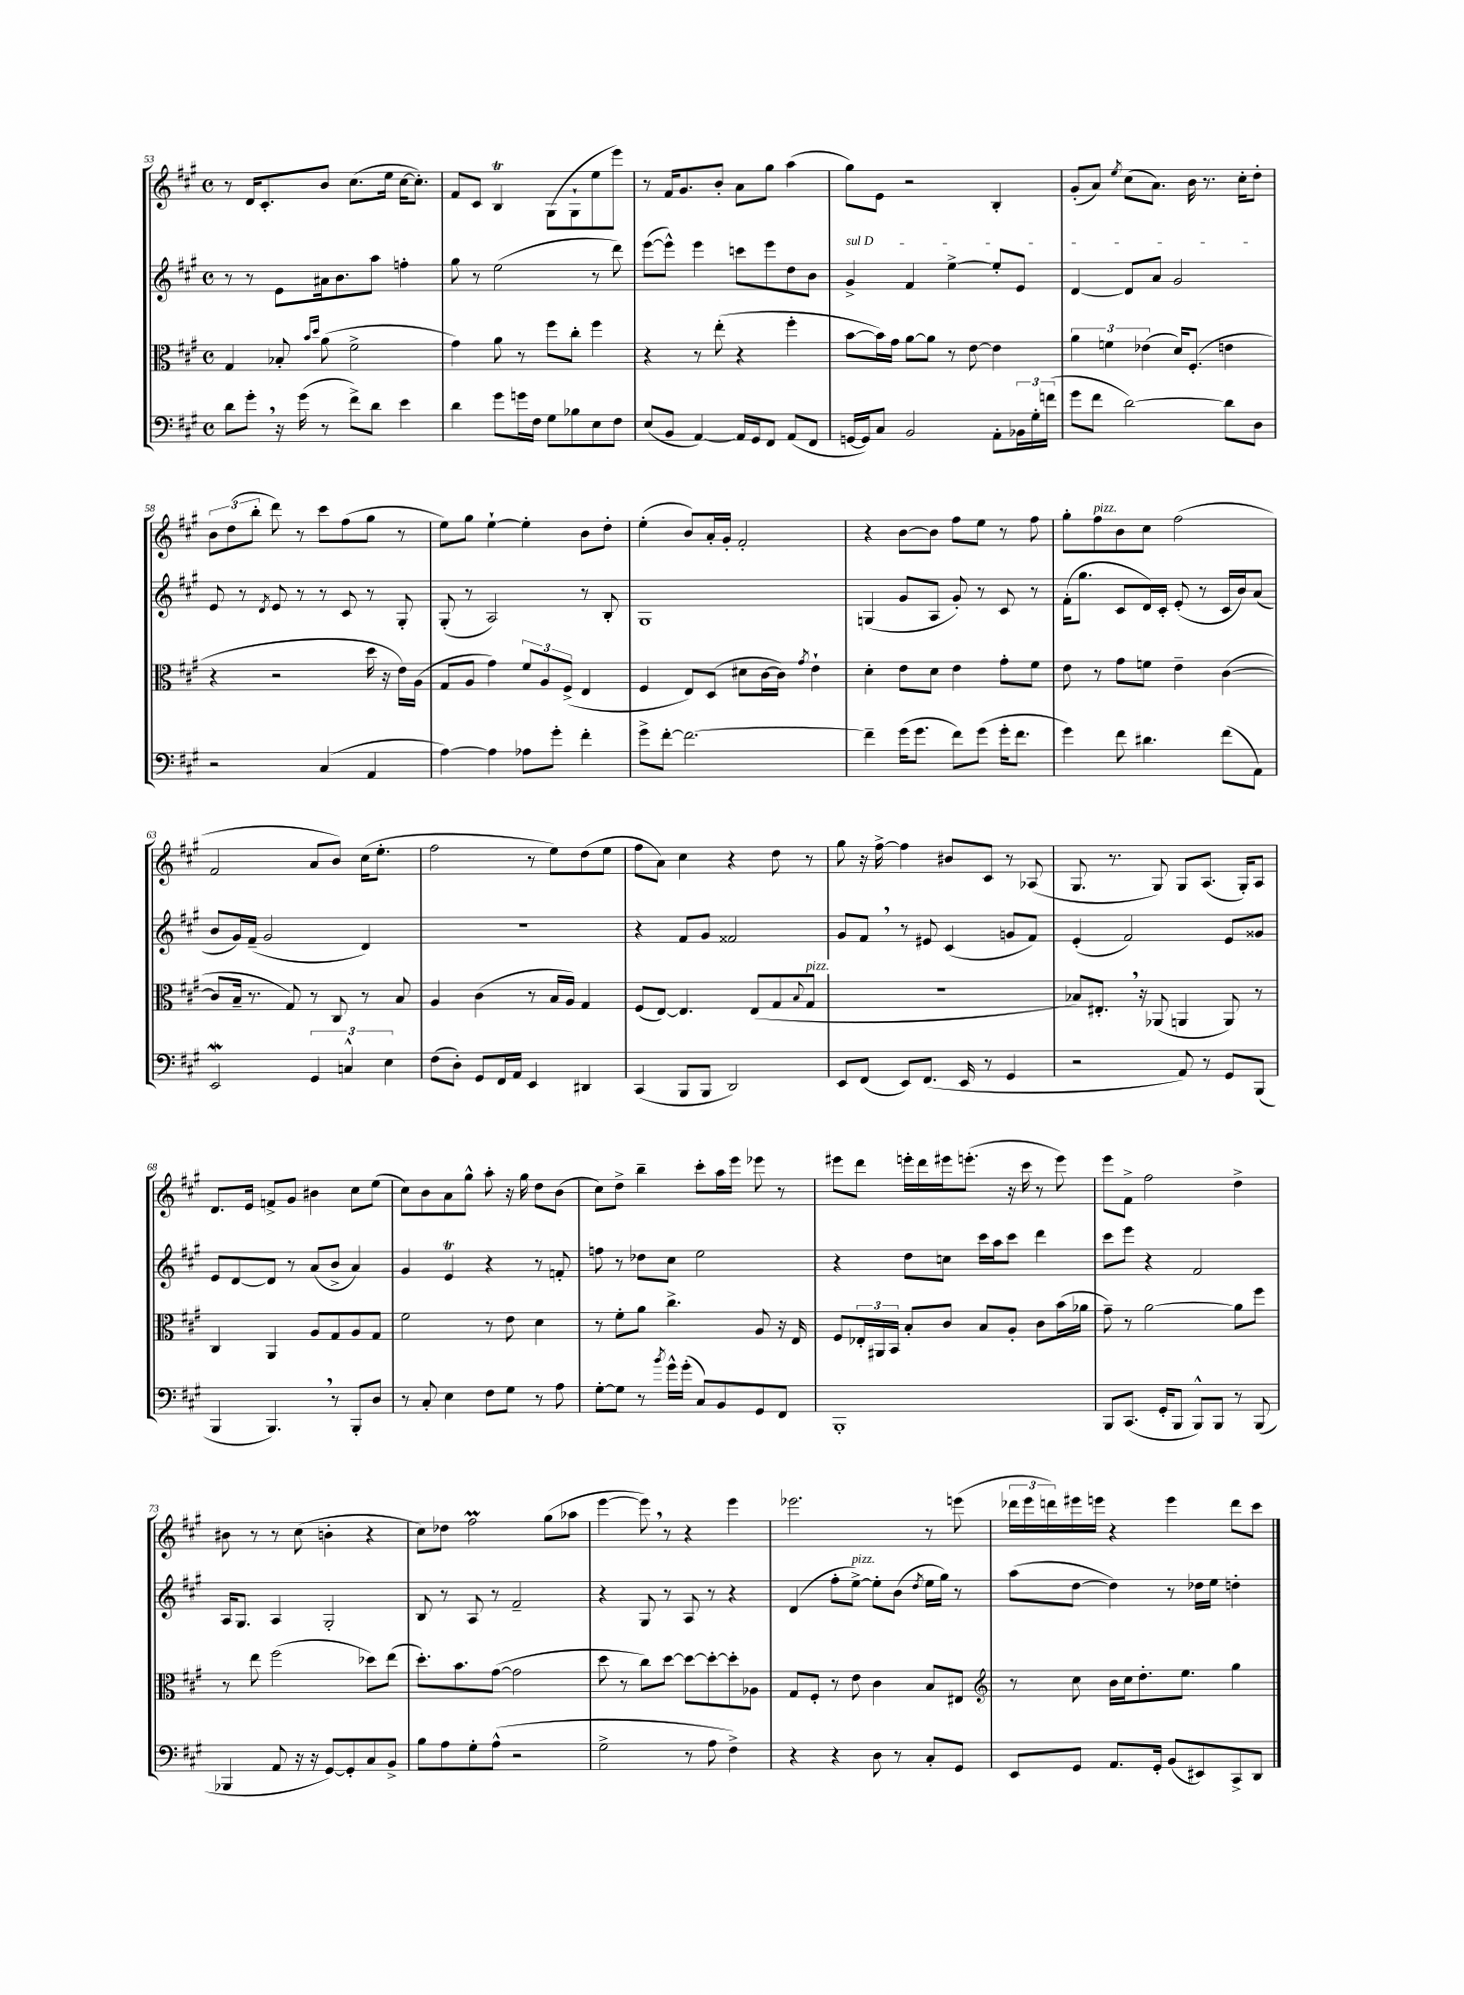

**kern	**kern	**kern	**kern
*staff4	*staff3	*staff2	*staff1
*clefF4	*clefC3	*clefG2	*clefG2
*k[f#c#g#]	*k[f#c#g#]	*k[f#c#g#]	*k[f#c#g#]
*M4/4	*M4/4	*M4/4	*M4/4
*met(c)	*met(c)	*met(c)	*met(c)
8d\L	4G#/	8r	8r
8g#'\J	.	8r	16d/LK
.	.	.	8.c#'/
16r	8B-'/	8e\L	.
(16g#\	.	.	.
.	16qqb/LL	.	.
.	16qqdd/JJ	.	.
8r	(8a\	16a#\k	8b/J
.	.	8.b\	.
8f#^\L)	2f#^\	.	(8.cc#\L
8d\J	.	8aa\J	.
.	.	.	16ee\Jk
4e\	.	4ff'\	[16cc#\LK
.	.	.	8.cc#'\]J)
=	=	=	=
4d\	4g#\)	8gg#\	8f#/L
.	.	8r	8c#/J
8g#\L	8a\	(2ee\	4B/
16g\L	8r	.	.
16F#\JJ	.	.	.
8G#\L	8ff#\L	.	(8G#\L
8B-\	8cc#'\J	.	8G#`\
8E\	4ff#\	8r	8ee\
8F#\J	.	8ddd\)	8eee\J)
=	=	=	=
(8E/L	4r	([8eee\L	8r
8BB/J	.	8eee^^\]J)	16f#/LK
.	.	.	8.g#/
[4AA/)	8r	4eee\	.
.	(8ee'\	.	8b'/J
16AA/]LL	4r	8ccc\L	8a\L
16GG#/J	.	.	.
8FF#/J	.	8eee\	8gg#\J
(8AA/L	4ff#'\	8dd\	(4aa\
8FF#/J	.	8b\J	.
=	=	=	=
[16GG/LL	[8b\L	4g#^/	8gg#\L)
16GG/]J)	.	.	.
8C#/J	16b\]L)	.	8e\J
.	16g#\JJ	.	.
2BB/	[8a\L	4f#/	2r
.	8a\]J	.	.
.	8r	[4ee^\	.
.	[8e\	.	.
8AA'\L	4e\]	8ee'/]L	4B'/
24BB-\L	.	8e/J	.
24G#'\	.	.	.
(24f\JJ	.	.	.
=	=	=	=
8g#\L	6a\	[4d/	(8g#'/L
8f#\J	.	.	8a/J)
.	6f\	.	.
.	.	.	8qee/
[2d\)	.	8d/]L	(8cc#\L
.	(6e-\	.	.
.	.	8a/J	8.a\J)
.	16d/LK)	2g#/	.
.	(8.F#'/J	.	16b\
.	.	.	8.r
8d\]L	4e\	.	.
.	.	.	16cc#'\LK
8D\J	.	.	8dd'\J
=	=	=	=
2r	4r	8e/	12b\L
.	.	.	(12dd\
.	.	8r	.
.	.	.	12bb'\J
.	.	8qd/	.
.	2r	8e/	8ddd\)
.	.	8r	8r
(4C#/	.	8r	8ccc#\L
.	.	8c#/	(8ff#\
4AA/	16dd\	8r	8gg#\J
.	16r	.	.
.	16e\LL)	8G#'/	8r
.	(16A\JJ	.	.
=	=	=	=
[4A\)	8G#/L	(8G#'/	8ee\L)
.	8A/J	8r	8gg#\J
4A\]	4g#\)	2A/)	[4ee`\
8A-\L	12f#/L	.	4ee'\]
.	12A/	.	.
8g#'\J	.	.	.
.	(12F#^/J	.	.
4f#'\	4E/	8r	8b\L
.	.	8B'/	8dd'\J
=	=	=	=
8g#^\L	4F#/	1G#	(4ee'\
[8f#'\J	.	.	.
2.f#\_	8E/L)	.	8b/L)
.	(8D/J	.	16a'/L
.	.	.	16g#'/JJ
.	8d#\L	.	2f#'/
.	[16c#\L	.	.
.	16c#\]JJ)	.	.
.	8qg#/	.	.
.	4e`\	.	.
=	=	=	=
4f#~\]	4d'\	(4G/	4r
(16g#\LK	8e\L	8g#/L	[8b\L
8.g#\J	.	.	.
.	8d\J	8A/J	8b\]J
8f#\L)	4e\	8g#'/)	8ff#\L
(8g#\J	.	8r	8ee\J
16g#'\LK	8g#'\L	8c#/	8r
8.f#\J	.	.	.
.	8f#\J	8r	8ff#\
=	=	=	=
4g#\)	8e\	(16f#'\LK	8gg#'\L
.	.	8.gg#\J	.
.	8r	.	8ff#\
8f#\	8g#\L	8c#/L	8b\
4.d#\	8f\J	16d/L)	8cc#\J
.	.	16c#'/JJ	.
.	4e~\	(8e'/	(2ff#\
.	.	8r	.
(8f#\L	([4c#\	16c#/LL	.
.	.	16b/J)	.
8AA\J)	.	(8a/J	.
=	=	=	=
2EE/	8c#/]L	8b/L	2f#/
.	16B~/Jk	16g#/L)	.
.	8.r	(16f#~/JJ	.
.	.	2g#/	.
.	8G#/)	.	.
6GG#/	8r	.	8a/L
.	8C#/	.	8b/J)
6C^^/	.	.	.
.	8r	4d/)	(16cc#\LK
.	.	.	8.ee'\J
6E\	.	.	.
.	8B/	.	.
=	=	=	=
(8F#\L	4A/	1r	2ff#\
8D'\J)	.	.	.
8GG#/L	(4c#\	.	.
16FF#/L	.	.	.
16AA/JJ	.	.	.
4EE/	8r	.	8r
.	16B/LL	.	8ee\L)
.	16A/JJ)	.	.
4DD#/	4G#/	.	(8dd\
.	.	.	8ee\J
=	=	=	=
(4CC#/	(8F#/L	4r	8ff#\L
.	[8E/J)	.	8a\J)
8BBB/L	4.E/]	8f#/L	4cc#\
8BBB/J	.	8g#/J	.
2DD/)	.	2f##/	4r
.	(8E/L	.	.
.	8G#/	.	8dd\
.	8qqB/	.	.
.	8G#/J	.	8r
=	=	=	=
8EE/L	1r	8g#/L	8gg#\
(8FF#/J	.	8f#/J	16r
.	.	.	[16ff#^\
8EE/L)	.	8r	4ff#\]
(8.FF#/J	.	8e#/	.
.	.	(4c#/	8b#/L
16EE/	.	.	.
8r	.	.	8c#/J
4GG#/	.	8g/L	8r
.	.	8f#/J)	(8A-/
=	=	=	=
2r	8B-/L)	(4e'/	8.G#/
.	8.E#'/J	.	.
.	.	.	8.r
.	.	2f#/)	.
.	16r	.	.
.	(8AA-/	.	8G#/)
8AA/)	4AA/	.	8G#/L
8r	.	.	(8.A/J
8GG#/L	8AA/)	8e/L	.
.	.	.	16G#'/LK)
(8BBB/J	8r	8g##/J	8A/J
=	=	=	=
4BBB/	4C#/	8e/L	8.d/L
.	.	[8d/	.
.	.	.	16e/Jk
4.BBB/)	4AA/	8d/]J	8f^/L
.	.	8r	8g#/J
.	8A/L	(8a/L	4b#\
8r	8G#/	8b^/J	.
8BBB'/L	8A/	4a/)	8cc#\L
8D/J	8G#/J	.	(8ee\J
=	=	=	=
8r	2f#\	4g#/	8cc#\L)
8C#'/	.	.	8b\
4E\	.	4e/	8a\
.	.	.	8gg#^^\J
8F#\L	8r	4r	8aa'\
8G#\J	8e\	.	16r
.	.	.	16gg#\
8r	4d\	8r	8dd\L
8A\	.	8f'/	(8b\J
=	=	=	=
[8G#'\L	8r	8ff\	8cc#\L)
8G#\]J	8f#'\L	8r	8dd^\J
8r	8a\J	8dd-\L	4bb~\
8qb/	.	.	.
16g#^^\LL	4.cc#^\	8cc#\J	.
(16g#'\JJ	.	.	.
8C#/L)	.	2ee\	8ccc#'\L
8BB/	.	.	16aa\L
.	.	.	16eee\JJ
8GG#/	8A/	.	8eee-\
8FF#/J	16r	.	8r
.	16E/	.	.
=	=	=	=
1BBB'	8F#/L	4r	8eee#\L
.	24E-'/L	.	8ddd\J
.	24AA#/	.	.
.	24BB/JJ	.	.
.	8B'/L	8dd\L	16eee'\LL
.	.	.	16ddd\
.	8c#/J	8cc\J	16eee#\J
.	.	.	(8.eee'\J
.	8B/L	16ccc#\LL	.
.	.	16aa\J	.
.	8A'/J	8ccc#\J	16r
.	.	.	16ccc#\
.	8c#\L	4ddd\	8r
.	(16b\L	.	8eee\)
.	16a-\JJ	.	.
=	=	=	=
8BBB/L	8g#~\)	8ccc#\L	8eee\L
(8.CC#/J	8r	8eee\J	8f#^\J
.	[2a\	4r	2ff#\
16GG#'/LK	.	.	.
8BBB/J	.	.	.
8BBB^^/L)	.	2f#/	.
8BBB/J	.	.	.
8r	8a\]L	.	4dd^\
(8BBB/	8ff#\J	.	.
=	=	=	=
4BBB-/	8r	16A/LK	8b#\
.	.	8.G#/J	.
.	8ee\	.	8r
8AA/	(2ff#\	4A/	8r
16r	.	.	(8cc#\
16r	.	.	.
[8GG#/L)	.	2G#'/	4b'\
8GG#'/]	.	.	.
8C#/	8dd-\L)	.	4r
8BB^/J	(8ee\J	.	.
=	=	=	=
8B\L	8.dd'\L)	8B/	8cc#\L)
8A\	.	8r	8dd-\J
.	8.b\	.	.
8G#'\	.	8A/	2ff#\
(8A^^\J	([8g#\J	8r	.
2r	2g#\]	2f#~/	.
.	.	.	(8gg#\L
.	.	.	8aa-\J
=	=	=	=
2G#^\	8dd\	4r	[4eee\
.	8r	.	.
.	8cc#\L)	8G#/	8eee\])
.	[8dd\J	8r	8r
8r	8dd\_L	8A/	4r
8A\	8dd'\_	8r	.
4F#^\)	8dd'\]	4r	4eee\
.	8A-\J	.	.
=	=	=	=
4r	8G#/L	(4d/	2.eee-\
.	8F#'/J	.	.
4r	8r	8ff#'\L	.
.	8e\	[8ee^\J)	.
8D\	4c#\	8ee'\]L	.
8r	.	(8b\J	.
.	.	8qdd/	.
8C#'/L	8B/L	16ee\LL	8r
.	.	16gg#\JJ)	.
8GG#/J	8E#/J	8r	(8eee\
=	=	=	=
*	*clefG2	*	*
8EE/L	8r	(8aa\L	24ddd-\LL
.	.	.	24eee\
.	.	.	24ddd\)
8GG#/J	8cc#\	[8dd\J	16eee#\
.	.	.	16eee\JJ
8.AA/L	16b\LL	4dd\])	4r
.	16cc#\J	.	.
.	8.dd'\	.	.
16GG#'/Jk	.	.	.
(8BB/L	.	8r	4eee\
.	8.ee\J	.	.
8EE#/)	.	16dd-\LL	.
.	.	16ee\JJ	.
8CC#^/	4gg#\	4dd'\	8ddd\L
8DD/J	.	.	8ccc#\J
==	==	==	==
*-	*-	*-	*-
